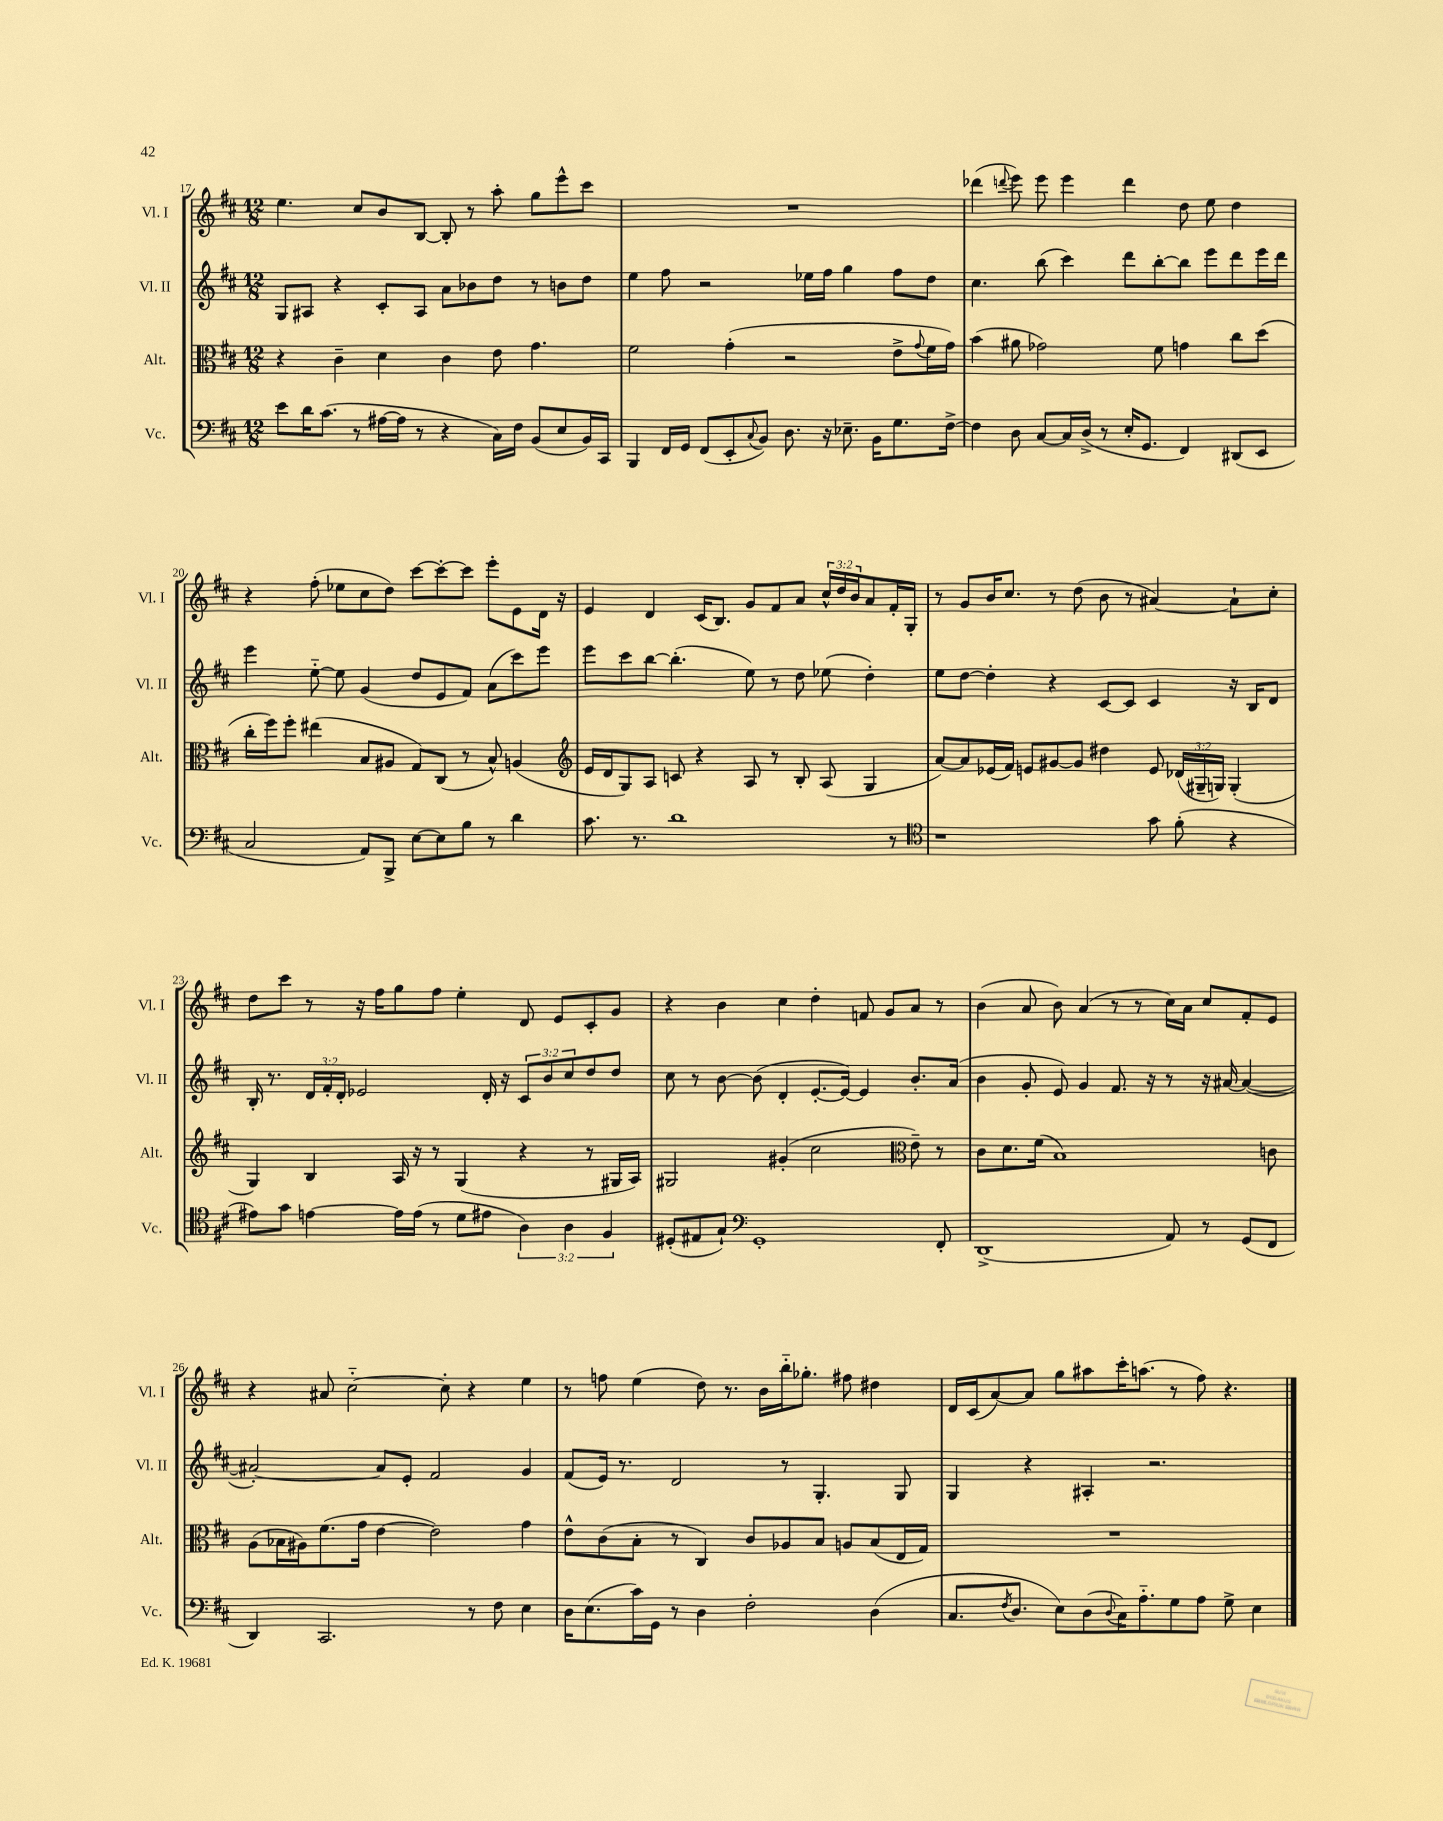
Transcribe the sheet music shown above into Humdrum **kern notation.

**kern	**kern	**kern	**kern
*part4	*part3	*part2	*part1
*staff4	*staff3	*staff2	*staff1
*I"Vc.	*I"Alt.	*I"Vl. II	*I"Vl. I
*I'Vc.	*I'Alt.	*I'Vl. II	*I'Vl. I
*clefF4	*clefC3	*clefG2	*clefG2
*k[f#c#]	*k[f#c#]	*k[f#c#]	*k[f#c#]
*M12/8	*M12/8	*M12/8	*M12/8
=17	=17	=17	=17
8e\L	4r	8G/L	4.ee\
16d\K	.	8A#X/J	.
(8.c#\J	.	.	.
.	4c#~\	4r	.
8r	.	.	8cc#/L
[16A#X\LL	4d\	8c#'/L	8b/
16A#\JJ]	.	.	.
8r	.	8A#/J	[8B/J
4r	4c#\	8a\L	8B'/]
.	.	8b-X\	8r
16C#\LL)	8e\	8dd\J	8aa'\
16F#\JJ	.	.	.
(8BB/L	4.g\	8r	8gg\L
8E/	.	8bn\L	8eee^^\
16BB/L)	.	8dd\J	8ccc#\J
16CC#/JJ	.	.	.
=18	=18	=18	=18
4BBB/	2f#\	4ee\	1.r
16FF#/LL	.	8ff#\	.
16GG/JJ	.	.	.
(8FF#/L	.	2r	.
8EE'/	(4g'\	.	.
8qqC#/	.	.	.
8BB/J)	.	.	.
8.D\	2r	.	.
.	.	16ee-X\LL	.
16r	.	16ff#\JJ	.
8.E-X~\	.	4gg\	.
16BB\KL	.	.	.
8.G\	8e^\L	8ff#\L	.
.	8qqg/	.	.
.	16f#\L	8dd\J	.
[16F#^\Jk	16g\JJ)	.	.
=19	=19	=19	=19
4F#\]	(4b\	4.cc#\	(4ddd-X\
.	.	.	8qqdddn/
8D\	8a#X\	.	8eee\)
[8C#/L	2g-X\)	(8bb\	8eee\
16C#/L]	.	4ccc#\)	4eee\
(16D^/JJ	.	.	.
8r	.	.	.
16E'/KL	.	8ddd\L	4ddd\
8.GG/J	.	.	.
.	8f#\	[8bb'\	.
4FF#/)	4gn\	8bb\J]	8dd\
.	.	8eee\L	8ee\
(8DD#X/L	8cc#\L	8ddd\	4dd\
8EE/J	(8dd\J	16eee\L	.
.	.	16ddd\JJ	.
!!LO:LB:g=z
=20	=20	=20	=20
2C#/	16cc#'\LL	4eee\	4r
.	16ff#\J)	.	.
.	8ff#'\J	.	.
.	(4ee#X\	[8ee\	(8ff#'\
.	.	8ee\]	8ee-X\L
8AA/L)	8B/L	(4g/	8cc#\
8BBB^/J	8A#X/J	.	8dd\J)
[8E\L	8G/L)	8dd/L	[8ccc#\L
8E\]	(8C#/J	8e/	8ccc#'\_
8B\J	8r	8f#/J)	8ccc#\J]
8r	8B^^/)	(8a\L	8eee'\L
4d\	(4An/	8ccc#\)	8e\
.	.	8eee\J	16d\Jk
.	.	.	16r
=21	=21	=21	=21
*	*clefG2	*	*
8.c#\	16e/LL	8eee\L	4e/
.	16d/J	.	.
.	8G/)	8ccc#\	.
8.r	.	.	.
.	8A/J	[8bb\J	4d/
1d	8cn/	(4.bb'\]	.
.	4r	.	(16c#/KL
.	.	.	8.B/J)
.	8A/	8ee\)	8g/L
.	8r	8r	8f#/
.	8B'/	8dd\	8a/J
.	(8A/	(8ee-X\	24cc#^^/LL
.	.	.	24dd/
.	.	.	24b/J
.	4G/	4dd'\)	8a/
8r	.	.	16f#'/L
.	.	.	16G'/JJ
=22	=22	=22	=22
*clefC4	*	*	*
1r	[8a/L)	8ee\L	8r
.	8a/]	[8dd\J	8g/L
.	(16e-X/L	4dd'\]	16b/K
.	16f#/JJ)	.	8.cc#/J
.	8en/L	.	.
.	[8g#X/	4r	8r
.	8g#/J]	.	(8dd\
.	4dd#X\	[8c#/L	8b\
.	.	8c#/J]	8r
8g\	8e/	4c#/	[4a#X/)
(8f#'\	(24d-X/LL	.	.
.	24G#X~/	.	.
.	24Gn/JJ)	.	.
4r	(4G'/	16r	8a#`\L]
.	.	16B/KL	.
.	.	8d/J	8cc#'\J
!!LO:LB:g=z
=23	=23	=23	=23
8e#X\L)	4G/)	16B'/	8dd\L
.	.	8.r	.
8g\J	.	.	8ccc#\J
[4en\	4B/	24d/LL	8r
.	.	24f#'/	.
.	.	24d'/JJ	.
.	.	2e-X/	16r
.	.	.	16ff#\KL
16e\LL]	16A/	.	8gg\
(16e\JJ	16r	.	.
8r	8r	.	8ff#\J
8d\L	(4G/	.	4ee'\
8e#X\J	.	16d'/	.
.	.	16r	.
6A\)	4r	12c#/L	8d/
.	.	12b/	.
.	.	.	8e/L
6A\	.	12cc#/	.
.	8r	8dd/	8c#'/
6F#/	.	.	.
.	16G#X/LL	8dd/J	8g/J
.	16A/JJ)	.	.
=24	=24	=24	=24
(8D#X'/L	2G#X/	8cc#\	4r
8E#X/	.	8r	.
8G`/J)	.	[8b\	4b\
*clefF4	*	*	*
1GG'	.	(8b\]	.
.	(4g#X'/	4d'/	4cc#\
.	2cc#\	[8.e'/L	4dd'\
.	.	16e/Jk_)	.
.	.	4e/]	8fn/
.	.	.	8g/L
*	*clefC3	*	*
.	8e~\)	8.b'/L	8a/J
8FF#'/	8r	.	8r
.	.	(16a/Jk	.
=25	=25	=25	=25
(1DD^	8c#\L	4b\	(4b\
.	8.d\	.	.
.	.	8g'/	8a/
.	(16f#\Jk	.	.
.	1B)	8e/)	8b\)
.	.	4g/	(4a/
.	.	8.f#/	8r
.	.	.	8r
.	.	16r	.
8AA/)	.	8r	16cc#\LL)
.	.	.	16a\JJ
8r	.	16r	8cc#/L
.	.	[16a#X/	.
(8GG/L	.	(4a#/_	8f#'/
8FF#/J	8cn\	.	8e/J
!!LO:LB:g=z
=26	=26	=26	=26
4DD/)	(8A\L	2a#X'/_)	4r
.	16B-X\L	.	.
.	16A#X\J)	.	.
2.CC#/	(8.f#\	.	8a#X/
.	.	.	[2cc#\
.	16g\Jk	.	.
.	[4e\	8a#/L]	.
.	.	8e'/J	.
.	2e\])	2f#/	.
.	.	.	8cc#'\]
8r	.	.	4r
8F#\	.	.	.
4E\	4g\	4g/	4ee\
=27	=27	=27	=27
16D\KL	8e^^\L	(8f#/L	8r
(8.E\	.	.	.
.	(8c#\	16e/Jk)	8ffn\
.	.	8.r	.
16c#\L)	8B'\J	.	(4ee\
16GG\JJ	.	.	.
8r	8r	2d/	.
4D\	4C#/)	.	8dd\)
.	.	.	8.r
2F#'\	8c#/L	.	.
.	.	.	16b\LL
.	8A-X/	8r	16bb\J
.	.	.	8.gg-X'\J
.	8B/J	4.G'/	.
.	8An/L	.	8ff#X\
(4D\	(8B/	.	4dd#X\
.	16E/L	8G/	.
.	16G/JJ)	.	.
=28	=28	=28	=28
8.C#/L	1.r	4G/	16d/LL
.	.	.	(16c#/J
.	.	.	[8a/)
8qF#/	.	.	.
8.D/J	.	.	.
.	.	4r	8a/J]
8E\L)	.	.	8gg\L
(8D\	.	4A#X'/	8aa#X\
8qqD/	.	.	.
16C#\K)	.	.	16ccc#'\K
8.A\	.	.	(8.aan\J
.	.	2.r	.
8G\	.	.	8r
8A\J	.	.	8ff#\)
8G^\	.	.	4.r
4E\	.	.	.
==	==	==	==
*-	*-	*-	*-
